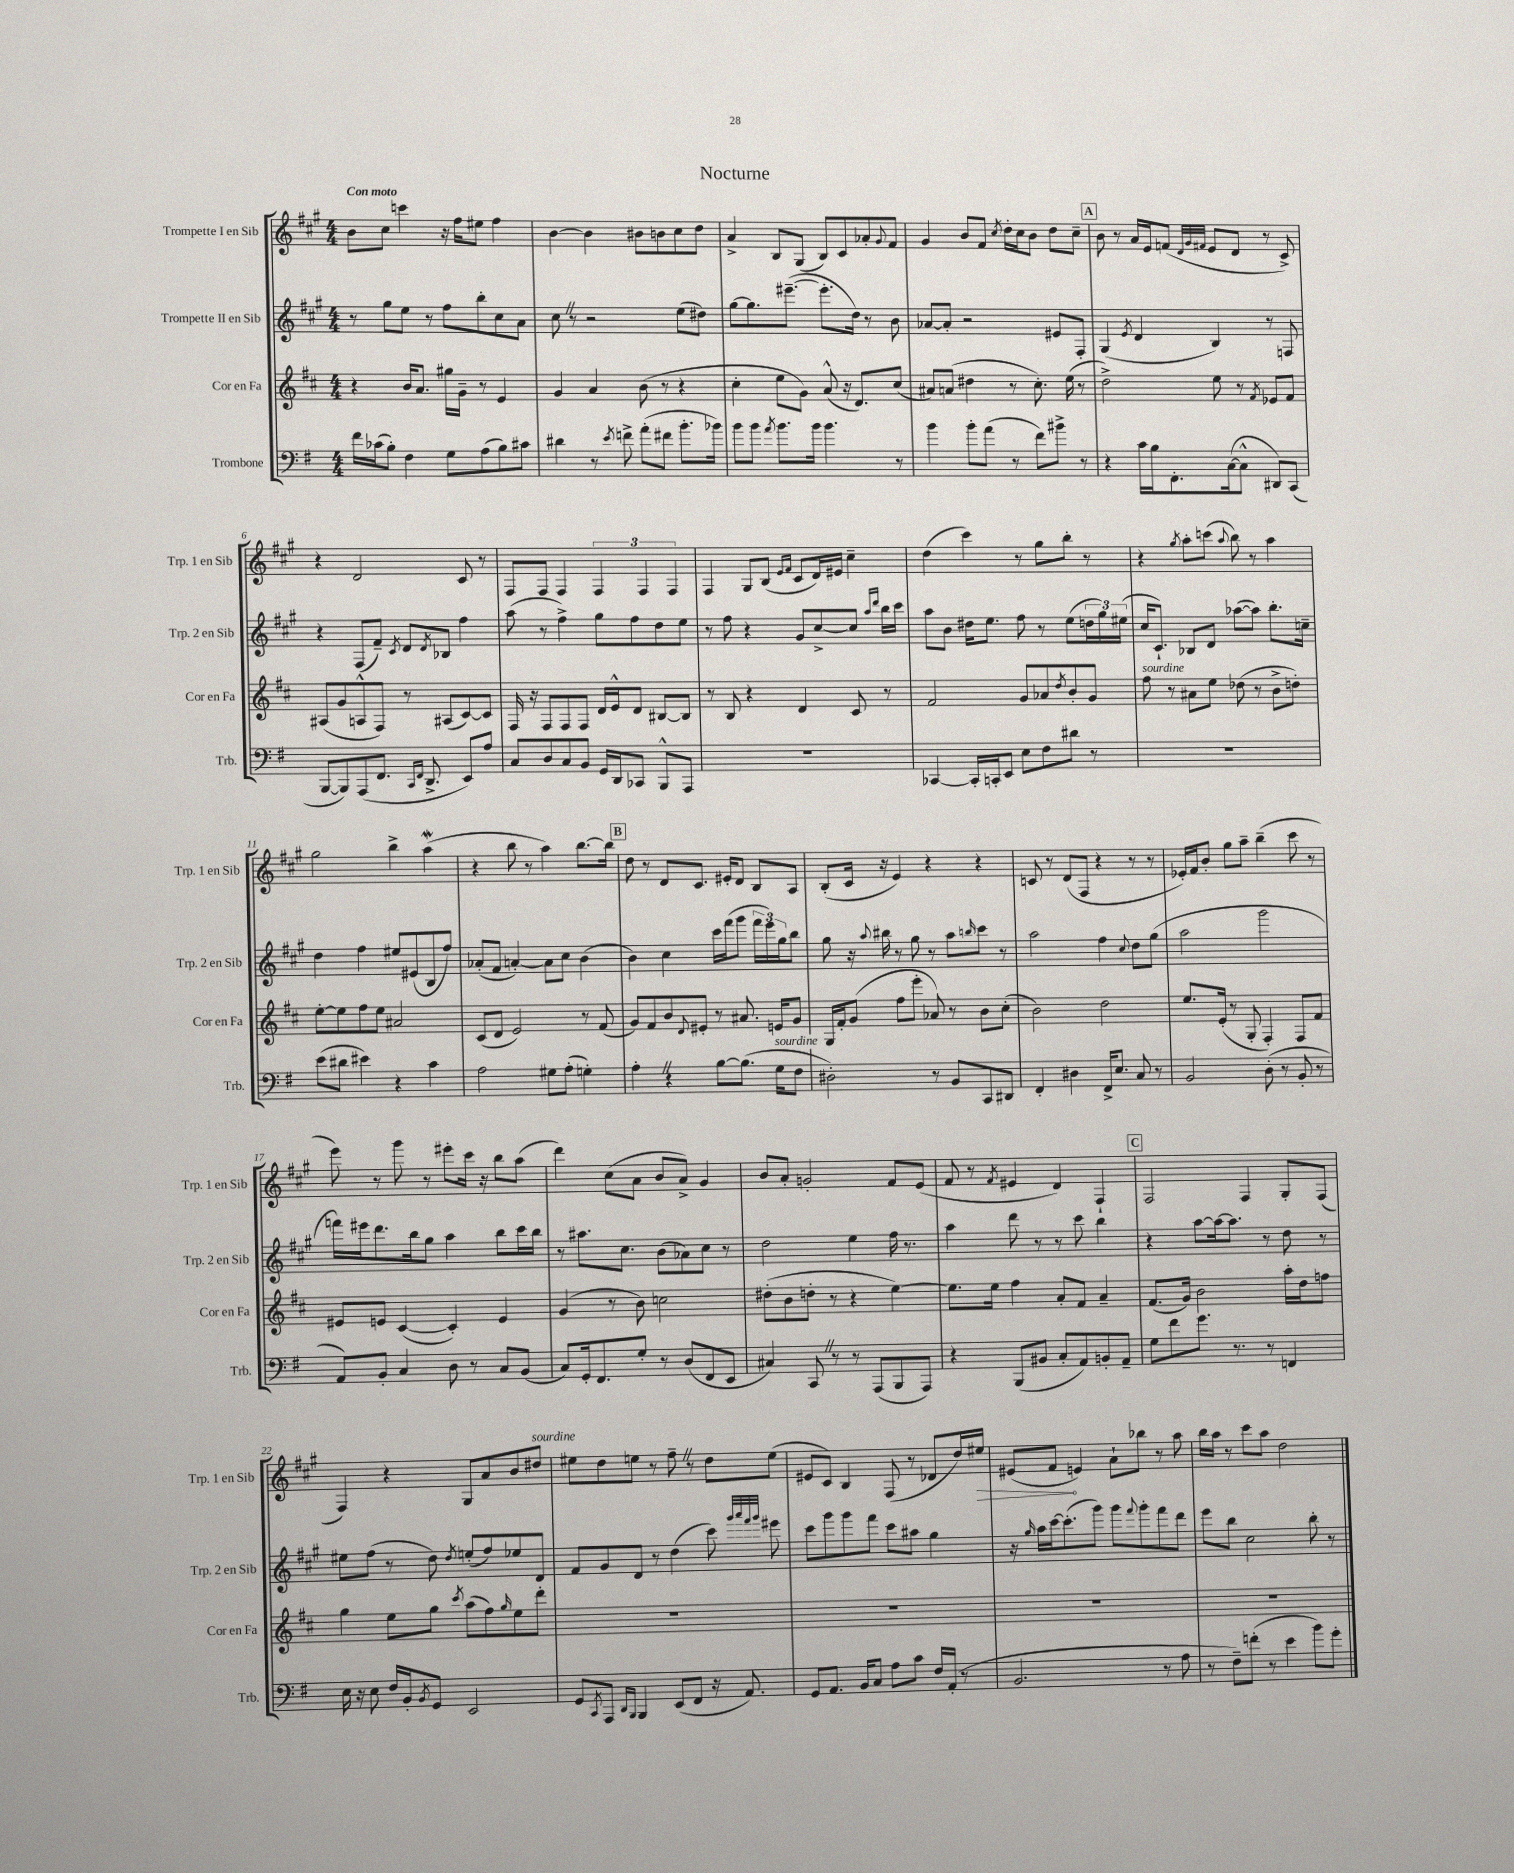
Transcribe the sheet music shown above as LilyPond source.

\header { title = "Nocturne" }
<<
\new StaffGroup <<
\new Staff = "s0" \with { instrumentName = "Trompette I en Sib" shortInstrumentName = "Trp. 1 en Sib" } {
    \clef treble \key a \major \numericTimeSignature \time 4/4 \tempo "Con moto"
    b'8 cis''8 c'''4 r16 fis''16 eis''8 fis''4 |
    b'4~ b'4 bis'8 b'8 cis''8 d''8 |
    a'4-> b8 gis8( b8) cis'8 aes'8-. \appoggiatura { gis'8 } fis'8 |
    gis'4 b'8 fis'8 \acciaccatura { cis''8 } d''16-. cis''16 b'8 d''8 cis''8-- |
    \mark \markup { \box "A" } b'8 r8 a'16 e'16 f'8( \grace { d'32 gis'32 fis'32 } e'8 d'8 r8 cis'8->) |
    r4 d'2 cis'8 r8 |
    fis8 fis8 fis4 \tuplet 3/2 { fis4 fis4 fis4 } |
    fis4 gis8 b8( \grace { e'16 fis'16 } cis'8 d'16) eis'16 cis''4-- |
    d''4( cis'''4) r8 gis''8 b''8-. r8 |
    r4 \acciaccatura { gis''8 } a''8-. c'''8( \appoggiatura { a''8 } b''8) r8 a''4 |
    gis''2 b''4-> a''4\mordent( |
    r4 b''8 r8 a''4) b''8.~ b''16 |
    \mark \markup { \box "B" } d''8 r8 d'8 cis'8. eis'16-. d'8 b8 a8 |
    b8-.( cis'16 r16 e'4) r4 r4 |
    c'8 r8 d'8( fis8 r4 r8 r8 |
    ees'16-.) fis'16 b'8-. gis''8 a''8-- b''4--( cis'''8 r8 |
    e'''8) r8 gis'''8 r8 eis'''8-. cis'''16 r16 b''8 a''8( |
    d'''4) cis''8( a'8 b'8 a'8->) gis'4 |
    b'8 a'8-. g'2-. fis'8 e'8( |
    fis'8 r8 \acciaccatura { fis'8 } eis'4 d'4) fis4-! |
    \mark \markup { \box "C" } fis2 fis4 gis8-. fis8( |
    fis4) r4 gis8 a'8 b'8 dis''8^\markup { \italic "sourdine" } |
    eis''8 d''8 e''8 r8 fis''8-- \once \override BreathingSign.text = \markup { \musicglyph "scripts.caesura.straight" } \breathe r8 d''8 e''8( |
    eis'8 cis'8) b4 fis8( r8 des'8 d''16) \once \override Hairpin.circled-tip = ##t eis''16\> |
    eis'8( fis'8\! e'4) a'8-! bes''8 r8 a''8 |
    b''16 a''16 r8 cis'''8 a''8 d''2 \bar "|." |
}
\new Staff = "s1" \with { instrumentName = "Trompette II en Sib" shortInstrumentName = "Trp. 2 en Sib" } {
    \clef treble \key a \major \numericTimeSignature \time 4/4
    r8 gis''8 e''8 r8 fis''8 b''8-. cis''8 a'8 |
    cis''8 \once \override BreathingSign.text = \markup { \musicglyph "scripts.caesura.straight" } \breathe r8 r2 e''8( dis''8) |
    gis''8~ gis''8. eis'''8.~--( eis'''8.-. d''16) r8 b'8 |
    aes'8~ aes'8-. r2 eis'8 fis8-. |
    \mark \markup { \box "A" } gis4( \acciaccatura { e'8 } d'4 b4) r8 f8 |
    r4 fis8( fis'8--) \acciaccatura { cis'8 } d'8 \acciaccatura { d'8 } bes8 fis''4 |
    a''8( r8 fis''4->) gis''8 fis''8 d''8 e''8 |
    r8 fis''8 r4 gis'8 cis''8~-> cis''8 \grace { a''16 d'''16 } b''16 cis'''16 |
    a''8 b'8 dis''16 e''8. fis''8 r8 e''8( \tuplet 3/2 { d''16 gis''16) eis''16( } |
    cis''16 cis'8.-!) bes8 d'8 aes''8~( aes''8) b''8.-. c''16-- |
    d''4 fis''4 eis''8 eis'8( b8 fis''8) |
    aes'8-.( fis'8 a'4~-.) a'8 cis''8 b'4( |
    \mark \markup { \box "B" } b'4) cis''4 cis'''16 fis'''16( gis'''8 \tuplet 3/2 { fis'''16 e'''16) gis''16 } b''8 |
    gis''8 r16 \appoggiatura { a''8 } bis''16 r8 gis''8 r8 a''8 \grace { b''16 } cis'''8 r8 |
    a''2 fis''4 \appoggiatura { cis''8 } d''8 gis''8( |
    a''2 gis'''2 |
    f'''16) eis'''16 d'''8. b''16 gis''8 a''4 b''8 cis'''16 b''16 |
    r8 ais''8. cis''8. b'8( aes'8) cis''8 r8 |
    d''2 e''4 fis''16 r8. |
    a''4 d'''8 r8 r8 cis'''8 b''4 |
    \mark \markup { \box "C" } r4 a''8~ a''16~ a''8. r8 d''8 r8 |
    eis''8 fis''8( r8 d''8) \acciaccatura { d''8 } e''8-.( fis''8) ees''8 d'8 |
    fis'8 gis'8 d'8 r8 d''4( cis'''8) \grace { gis'''32 a'''32 fis'''32 gis'''32 } eis'''8 |
    cis'''8 gis'''8 gis'''8 fis'''8 cis'''8 ais''8 gis''4 |
    r16 \grace { gis''16 } a''16 cis'''16~ cis'''8.-.( gis'''8) gis'''8 \appoggiatura { fis'''8 } gis'''8-. fis'''8 d'''8 |
    e'''8 b''8 cis''2 b''8-. r8 \bar "|." |
}
\new Staff = "s2" \with { instrumentName = "Cor en Fa" shortInstrumentName = "Cor en Fa" } {
    \clef treble \key d \major \numericTimeSignature \time 4/4
    r4 b'16 a'8. gis''16 g'16-- r8 e'4 |
    g'4 a'4 b'8( r8 r4 |
    cis''4-. e''8 g'8) a'8-^( r16 d'8.) cis''8( |
    ais'8) a'8( dis''4 r8 cis''8.-.) e''16( r8 |
    \mark \markup { \box "A" } d''2->) e''8 r8 \acciaccatura { fis'8 } ees'8 fis'8 |
    ais8( g'8 a8-^ fis8) r8 ais8( cis'8~) cis'8 |
    fis16 r16 fis8 fis8 fis8 d'16 e'16-^ d'8 bis8~ bis8 |
    r8 b8 r4 d'4 cis'8 r8 |
    fis'2 g'8 aes'8 \acciaccatura { d''8 } b'8-. g'8 |
    fis''8^\markup { \italic "sourdine" } r8 ais'8 e''8 des''8( r8 b'8-> d''8-.) |
    e''8~-. e''8 fis''8 e''8 ais'2 |
    cis'8( d'8 e'2) r8 fis'8( |
    \mark \markup { \box "B" } g'8) fis'8 b'8 \appoggiatura { d'8 } eis'8-. r8 ais'8. e'16 g'8 |
    g16 fis'16-. g'8( fis''8 e'''8-. aes'8) r8 b'8 cis''8-.( |
    b'2) d''2 |
    e''8. e'16-.( r8 g8-. fis4-.) fis8 fis'8 |
    eis'8 e'8 cis'4~( cis'4-.) e'4 |
    g'4( r8 b'8) c''2 |
    dis''8-.( b'8 d''8-. r8 r4 e''4~) |
    e''8. e''16 fis''4 a'8-. fis'8 a'4-- |
    \mark \markup { \box "C" } fis'8.( g'16) b'2 a''16-. d''16 f''8 |
    g''4 e''8 g''8 \acciaccatura { cis'''8 } a''8( fis''8) \grace { g''16 } e''8 d'''8-. |
    R1 |
    R1 |
    R1 |
    R1 \bar "|." |
}
\new Staff = "s3" \with { instrumentName = "Trombone" shortInstrumentName = "Trb." } {
    \clef bass \key g \major \numericTimeSignature \time 4/4
    fis'16 ces'16( b8-.) fis4 g8 a8( b8) cis'8 |
    dis'4 r8 \acciaccatura { e'8 } f'8-> a'8-.( fis'8 b'8.-. bes'16) |
    b'8 b'8 \acciaccatura { a'8 } b'8. b'16 b'4. r8 |
    b'4 b'8-. a'8( r8 fis'8) bis'8-> r8 |
    \mark \markup { \box "A" } r4 c'16 b16 fis,8.-. c16~( c8-^ dis,8) c,8( |
    b,,8~ b,,8) a,,8( fis,8. \grace { c,16 fis,16 } d,8.-> e,8) a8 |
    c8 d8 c8 b,8 g,16 d,16 ces,8 b,,8-^ a,,8 |
    R1 |
    ces,4~ ces,16-. c,16-. e,8 e8 fis8 dis'8 r8 |
    R1 |
    e'8( dis'8 eis'4) r4 c'4 |
    a2 gis8 a8-.( g4-.) |
    \mark \markup { \box "B" } a4-. \once \override BreathingSign.text = \markup { \musicglyph "scripts.caesura.straight" } \breathe r4 b8~ b8.( g16^\markup { \italic "sourdine" } fis8 |
    dis2-.) r8 b,8 c,8 dis,8 |
    fis,4-. dis4 fis,16-> e8. c8 r8 |
    b,2 d8-.( r8 b,8-. r8 |
    a,8) b,8-. c4 d8 r8 c8 b,8( |
    c8) g,16-. fis,8. g8-. r8 d8( fis,8 e,8 |
    cis4) c,8 \once \override BreathingSign.text = \markup { \musicglyph "scripts.caesura.straight" } \breathe r8 r8 a,,8( b,,8 a,,8) |
    r4 b,,8( bis,8 c8-. a,8) b,8-. a,8-- |
    \mark \markup { \box "C" } g8 fis'8 g'8. r8. r8 f,4 |
    e16 r16 e8 fis16 b,16-. \acciaccatura { b,8 } g,8 e,2 |
    g,8 \acciaccatura { c,8 } a,,8 \grace { d,16 b,,16 } b,,4 e,8( fis,8 r16 a,8.) |
    g,8 a,8. b,16 c8 a8 c'8 fis16 a,16-.( r8 |
    b,2. r8 a8 |
    r8 fis8--) f'8-.( r8 e'4 b'8) g'8-. \bar "|." |
}
>>
>>
